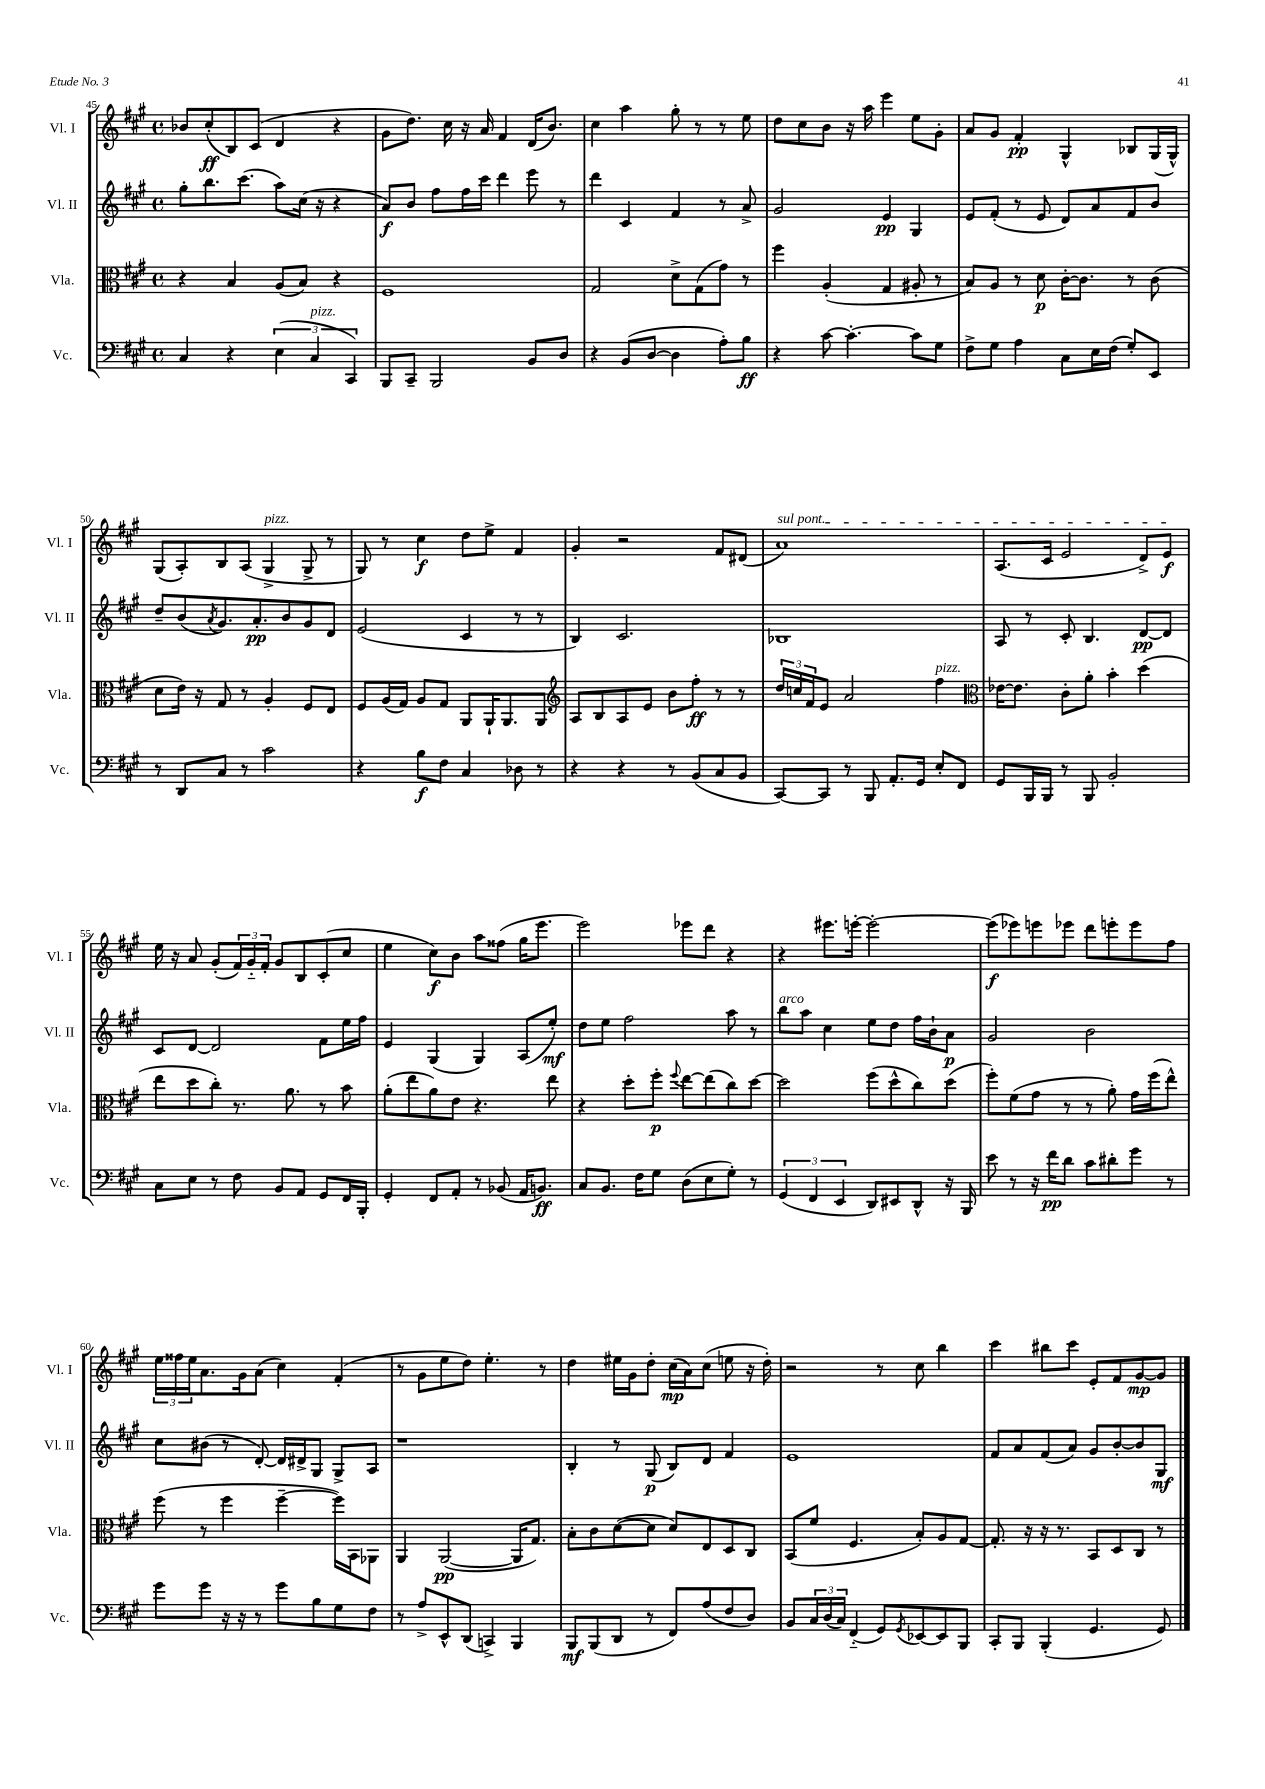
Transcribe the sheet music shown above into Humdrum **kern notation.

**kern	**dynam	**kern	**dynam	**kern	**dynam	**kern	**dynam
*part4	*part4	*part3	*part3	*part2	*part2	*part1	*part1
*staff4	*staff4	*staff3	*staff3	*staff2	*staff2	*staff1	*staff1
*I"Vc.	*	*I"Vla.	*	*I"Vl. II	*	*I"Vl. I	*
*I'Vc.	*	*I'Vla.	*	*I'Vl. II	*	*I'Vl. I	*
*clefF4	*	*clefC3	*	*clefG2	*	*clefG2	*
*k[f#c#g#]	*	*k[f#c#g#]	*	*k[f#c#g#]	*	*k[f#c#g#]	*
*M4/4	*	*M4/4	*	*M4/4	*	*M4/4	*
*met(c)	*	*met(c)	*	*met(c)	*	*met(c)	*
=45	=45	=45	=45	=45	=45	=45	=45
4C#/	.	4r	.	8gg#'\L	.	8b-X/L	.
.	.	.	.	8.bb\	.	(8cc#'/	ff
4r	.	4B/	.	.	.	8B/)	.
.	.	.	.	(8.ccc#\J	.	.	.
.	.	.	.	.	.	(8c#/J	.
(6E\	.	(8A/L	.	8aa\L)	.	4d/	.
.	.	8B/J)	.	(16cc#\Jk	.	.	.
!LO:TX:a:i:t=pizz.	!	!	!	!	!	!	!
6C#/	.	.	.	.	.	.	.
.	.	.	.	16r	.	.	.
.	.	4r	.	4r	.	4r	.
6CC#/)	.	.	.	.	.	.	.
=46	=46	=46	=46	=46	=46	=46	=46
8BBB/L	.	1F#	.	8a/L)	f	8g#\L	.
8CC#~/J	.	.	.	8b/J	.	8.dd\J)	.
2BBB/	.	.	.	8ff#\L	.	.	.
.	.	.	.	.	.	16cc#\	.
.	.	.	.	16ff#\L	.	16r	.
.	.	.	.	16ccc#\JJ	.	16a/	.
.	.	.	.	4ddd\	.	4f#/	.
8BB/L	.	.	.	8eee\	.	(16d/KL	.
.	.	.	.	.	.	8.b/J)	.
8D/J	.	.	.	8r	.	.	.
=47	=47	=47	=47	=47	=47	=47	=47
4r	.	2G#/	.	4ddd\	.	4cc#\	.
(8BB/L	.	.	.	4c#/	.	4aa\	.
[8D/J	.	.	.	.	.	.	.
4D\]	.	8d^\L	.	4f#/	.	8gg#'\	.
.	.	(8G#\	.	.	.	8r	.
8A'\L)	.	8g#\J)	.	8r	.	8r	.
8B\J	ff	8r	.	8a^/	.	8ee\	.
=48	=48	=48	=48	=48	=48	=48	=48
4r	.	4ff#\	.	2g#/	.	8dd\L	.
.	.	.	.	.	.	8cc#\	.
[8c#\	.	(4A'/	.	.	.	8b\J	.
4.c#'\_	.	.	.	.	.	16r	.
.	.	.	.	.	.	16aa\	.
.	.	4G#/	.	4e/	pp	4eee\	.
8c#\L]	.	8A#X'/	.	4G#/	.	8ee\L	.
8G#\J	.	8r	.	.	.	8g#'\J	.
=49	=49	=49	=49	=49	=49	=49	=49
8F#^\L	.	8B/L)	.	8e/L	.	8a/L	.
8G#\J	.	8A/J	.	(8f#'/J	.	8g#/J	.
4A\	.	8r	.	8r	.	4f#'/	pp
.	.	8d\	p	8e/	.	.	.
8C#\L	.	[16c#'\KL	.	8d/L)	.	4G#^^/	.
.	.	8.c#\J]	.	.	.	.	.
16E\L	.	.	.	8a/	.	.	.
(16F#\JJ	.	.	.	.	.	.	.
8G#'/L)	.	8r	.	8f#/	.	8B-X/L	.
8EE/J	.	(8c#\	.	8b/J	.	(16G#/L	.
.	.	.	.	.	.	16G#^^/JJ)	.
!!LO:LB:g=z
=50	=50	=50	=50	=50	=50	=50	=50
8r	.	8d\L	.	8dd~/L	.	(8G#/L	.
8DD/L	.	16e\Jk)	.	(8b/	.	8A'/)	.
.	.	16r	.	.	.	.	.
.	.	.	.	8qa/	.	.	.
8C#/J	.	8G#/	.	8.g#/)	.	8B/	.
8r	.	8r	.	.	.	(8A/J	.
.	.	.	.	8.a'/	pp	.	.
!	!	!	!	!	!	!LO:TX:a:i:t=pizz.	!
2c#\	.	4A'/	.	.	.	4G#^/	.
.	.	.	.	8b/	.	.	.
.	.	8F#/L	.	8g#/	.	8G#^/	.
.	.	8E/J	.	8d/J	.	8r	.
=51	=51	=51	=51	=51	=51	=51	=51
4r	.	8F#/L	.	(2e/	.	8G#/)	.
.	.	(16A/L	.	.	.	8r	.
.	.	16G#/JJ)	.	.	.	.	.
8B\L	f	8A/L	.	.	.	4cc#\	f
8F#\J	.	8G#/J	.	.	.	.	.
4C#/	.	8AA/L	.	4c#/	.	8dd\L	.
.	.	16AA`/K	.	.	.	8ee^\J	.
.	.	8.AA/	.	.	.	.	.
8D-X\	.	.	.	8r	.	4f#/	.
8r	.	8AA/J	.	8r	.	.	.
=52	=52	=52	=52	=52	=52	=52	=52
*	*	*clefG2	*	*	*	*	*
4r	.	8A/L	.	4B/)	.	4g#'/	.
.	.	8B/	.	.	.	.	.
4r	.	8A/	.	2.c#/	.	2r	.
.	.	8e/J	.	.	.	.	.
8r	.	8b\L	.	.	.	.	.
(8BB/L	.	8ff#'\J	ff	.	.	.	.
8C#/	.	8r	.	.	.	8f#/L	.
8BB/J	.	8r	.	.	.	(8d#X/J	.
=53	=53	=53	=53	=53	=53	=53	=53
!	!	!	!	!	!	!LO:TX:a:i:t=sul pont.	!
[8CC#/L)	.	24dd/LL	.	1B-X	.	1a)	.
.	.	24ccn/	.	.	.	.	.
.	.	24f#/J	.	.	.	.	.
8CC#/J]	.	8e/J	.	.	.	.	.
8r	.	2a/	.	.	.	.	.
8BBB/	.	.	.	.	.	.	.
8.AA'/L	.	.	.	.	.	.	.
16GG#/Jk	.	.	.	.	.	.	.
!	!	!LO:TX:a:i:t=pizz.	!	!	!	!	!
8E'/L	.	4ff#\	.	.	.	.	.
8FF#/J	.	.	.	.	.	.	.
=54	=54	=54	=54	=54	=54	=54	=54
*	*	*clefC3	*	*	*	*	*
8GG#/L	.	[16e-X\KL	.	8A/	.	(8.A/L	.
.	.	8.e-\J]	.	.	.	.	.
16BBB/L	.	.	.	8r	.	.	.
16BBB/JJ	.	.	.	.	.	16c#/Jk	.
8r	.	8c#'\L	.	8c#'/	.	2e/	.
8BBB/	.	8a'\J	.	4.B/	.	.	.
2BB'/	.	4b'\	.	.	.	.	.
.	.	(4dd\	.	[8d/L	pp	8d^/L)	.
.	.	.	.	8d/J]	.	8e/J	f
!!LO:LB:g=z
=55	=55	=55	=55	=55	=55	=55	=55
8C#\L	.	8ee\L	.	8c#/L	.	16ee\	.
.	.	.	.	.	.	16r	.
8E\J	.	8dd\	.	[8d/J	.	8a/	.
8r	.	8cc#'\J)	.	2d/]	.	(8g#'/L	.
8F#\	.	8.r	.	.	.	24f#/L)	.
.	.	.	.	.	.	24g#/	.
.	.	.	.	.	.	24f#'/JJ	.
8BB/L	.	.	.	.	.	8g#/L	.
.	.	8.a\	.	.	.	.	.
8AA/J	.	.	.	.	.	8B/	.
8GG#/L	.	8r	.	8f#\L	.	(8c#'/	.
16FF#/L	.	8b\	.	16ee\L	.	8cc#/J	.
16BBB'/JJ	.	.	.	16ff#\JJ	.	.	.
=56	=56	=56	=56	=56	=56	=56	=56
4GG#'/	.	(8a'\L	.	4e/	.	4ee\	.
.	.	8ee\	.	.	.	.	.
8FF#/L	.	8a\)	.	(4G#/	.	8cc#\L)	f
8AA'/J	.	8e\J	.	.	.	8b\J	.
8r	.	4.r	.	4G#/)	.	8aa\L	.
(8BB-X/	.	.	.	.	.	(8ff##X\J	.
16AA/KL	.	.	.	(8A/L	.	16gg#\KL	.
8.BBn/J)	ff	.	.	.	.	8.eee\J	.
.	.	8ee\	.	8ee'/J)	mf	.	.
=57	=57	=57	=57	=57	=57	=57	=57
8C#/L	.	4r	.	8dd\L	.	2eee\)	.
8.BB/J	.	.	.	8ee\J	.	.	.
.	.	8dd'\L	.	2ff#\	.	.	.
16F#\KL	.	.	.	.	.	.	.
8G#\J	.	8ff#'\J	p	.	.	.	.
.	.	8qqff#/	.	.	.	.	.
(8D\L	.	[8ee\L	.	.	.	8eee-X\L	.
8E\	.	(8ee\]	.	.	.	8ddd\J	.
8G#'\J)	.	8cc#\)	.	8aa\	.	4r	.
8r	.	[8dd\J	.	8r	.	.	.
=58	=58	=58	=58	=58	=58	=58	=58
!	!	!	!	!LO:TX:a:i:t=arco	!	!	!
(6GG#/	.	2dd\]	.	8bb\L	.	4r	.
.	.	.	.	8aa\J	.	.	.
6FF#/	.	.	.	.	.	.	.
.	.	.	.	4cc#\	.	8.eee#X\L	.
6EE/	.	.	.	.	.	.	.
.	.	.	.	.	.	[16eeen'\Jk	.
8DD/L)	.	(8ff#\L	.	8ee\L	.	2eee'\_	.
8EE#X/	.	8dd^^\	.	8dd\J	.	.	.
8DD^^/J	.	8cc#\)	.	16ff#\LL	.	.	.
.	.	.	.	16b`\J	.	.	.
16r	.	(8dd\J	.	8a\J	p	.	.
16BBB/	.	.	.	.	.	.	.
=59	=59	=59	=59	=59	=59	=59	=59
8e\	.	8ff#'\L)	.	2g#/	.	(8eee\L]	f
8r	.	(8f#\	.	.	.	8eee-X\)	.
16r	.	8g#\J	.	.	.	8eeen\	.
16f#\KL	pp	.	.	.	.	.	.
8d\J	.	8r	.	.	.	8eee-X\J	.
8c#\L	.	8r	.	2b\	.	8ddd\L	.
8d#X'\	.	8a'\)	.	.	.	8eeen'\	.
8g#\J	.	16g#\LL	.	.	.	8eee\	.
.	.	(16ff#\J	.	.	.	.	.
8r	.	8ee^^\J)	.	.	.	8ff#\J	.
!!LO:LB:g=z
=60	=60	=60	=60	=60	=60	=60	=60
8g#\L	.	(8ff#\	.	8cc#\L	.	24ee\LL	.
.	.	.	.	.	.	24ff##X\	.
.	.	.	.	.	.	24ee\J	.
8g#\J	.	8r	.	(8b#X\J	.	8.a\	.
16r	.	4ff#\	.	8r	.	.	.
16r	.	.	.	.	.	16g#\k	.
8r	.	.	.	[8d'/)	.	(8a\J	.
8g#\L	.	[4ff#~\	.	16d/LL]	.	4cc#\)	.
.	.	.	.	16d#X^/J	.	.	.
8B\	.	.	.	8G#/J	.	.	.
8G#\	.	16ff#\LL])	.	8G#^/L	.	(4f#'/	.
.	.	16BB\J	.	.	.	.	.
8F#\J	.	8AA-X\J	.	8A/J	.	.	.
=61	=61	=61	=61	=61	=61	=61	=61
8r	.	4AA/	.	1r	.	8r	.
8A^/L	.	.	.	.	.	8g#\L	.
8EE^^/	.	([2AA/	pp	.	.	8ee\	.
(8DD/J	.	.	.	.	.	8dd\J)	.
4CCn^/)	.	.	.	.	.	4.ee'\	.
4BBB/	.	16AA/KL]	.	.	.	.	.
.	.	8.G#/J)	.	.	.	.	.
.	.	.	.	.	.	8r	.
=62	=62	=62	=62	=62	=62	=62	=62
8BBB/L	mf	8B'\L	.	4B'/	.	4dd\	.
(8BBB/	.	8c#\	.	.	.	.	.
8DD/J	.	([8d\	.	8r	.	16ee#X\LL	.
.	.	.	.	.	.	16g#\J	.
8r	.	8d\J]	.	(8G#/	p	8dd'\J	.
8FF#/L)	.	8d/L)	.	8B/L)	.	(16cc#\LL	mp
.	.	.	.	.	.	16a\J)	.
(8A/	.	8E/	.	8d/J	.	(8cc#\J	.
8F#/	.	8D/	.	4f#/	.	8een\	.
8D/J)	.	8C#/J	.	.	.	16r	.
.	.	.	.	.	.	16dd'\)	.
=63	=63	=63	=63	=63	=63	=63	=63
8BB/L	.	(8BB/L	.	1e	.	2r	.
24C#/L	.	8f#/J	.	.	.	.	.
(24D/	.	.	.	.	.	.	.
24C#/JJ)	.	.	.	.	.	.	.
(4FF#/	.	4.F#/	.	.	.	.	.
8GG#/L)	.	.	.	.	.	8r	.
8qGG#/	.	.	.	.	.	.	.
[8EE-X/	.	8B'/L)	.	.	.	8cc#\	.
8EE-/]	.	8A/	.	.	.	4bb\	.
8BBB/J	.	[8G#/J	.	.	.	.	.
=64	=64	=64	=64	=64	=64	=64	=64
8CC#'/L	.	8.G#'/]	.	8f#/L	.	4ccc#\	.
8BBB/J	.	.	.	8a/	.	.	.
.	.	16r	.	.	.	.	.
(4BBB'/	.	16r	.	(8f#/	.	8bb#X\L	.
.	.	8.r	.	.	.	.	.
.	.	.	.	8a/J)	.	8ccc#\J	.
4.GG#/	.	8BB/L	.	8g#/L	.	8e'/L	.
.	.	8D/	.	[8b'/	.	8f#/	.
.	.	8C#/J	.	8b/]	.	[8g#/	mp
8GG#/)	.	8r	.	8G#/J	mf	8g#/J]	.
==	==	==	==	==	==	==	==
*-	*-	*-	*-	*-	*-	*-	*-
